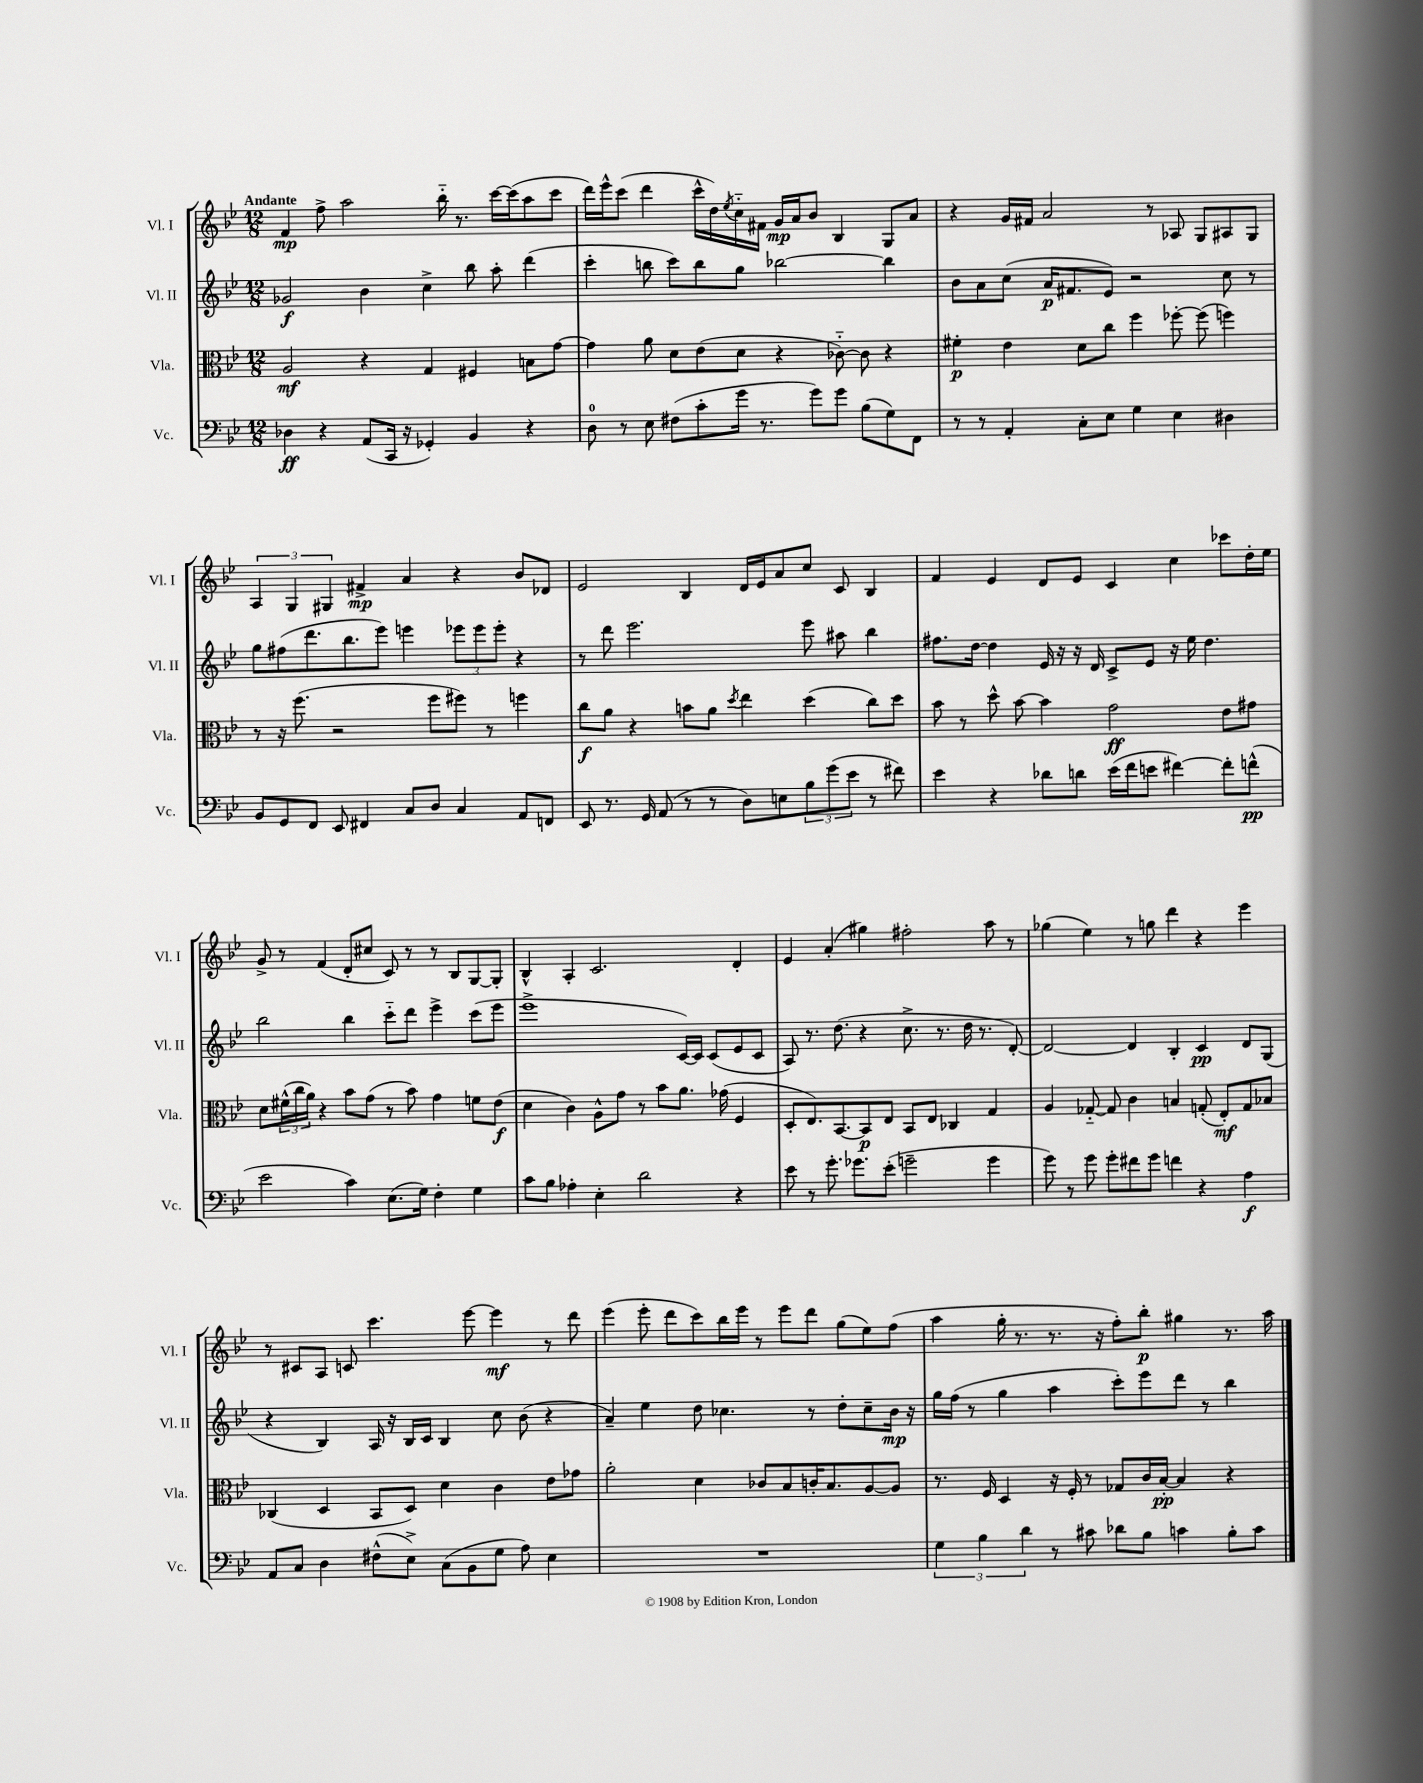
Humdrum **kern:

**kern	**kern	**kern	**kern
*staff4	*staff3	*staff2	*staff1
*clefF4	*clefC3	*clefG2	*clefG2
*k[b-e-]	*k[b-e-]	*k[b-e-]	*k[b-e-]
*M12/8	*M12/8	*M12/8	*M12/8
4D-	2A	2g-	4f
4r	.	.	8ff^
.	.	.	2aa
(8AA	4r	4b-	.
16CC	.	.	.
16r	.	.	.
4GG-')	4G	4cc^	.
.	.	.	16bb-'~
.	.	.	8.r
4BB-	4F#	8bb-	.
.	.	8aa'	[16ccc
.	.	.	(16ccc]
4r	8B	(4ddd	8aa
.	[8g	.	8ccc
=	=	=	=
8D	4g]	4ccc'	16ddd)
.	.	.	16eee-^^
8r	.	.	(8ccc
8E-	8a	8bb	4ddd
(8F#	8d	8ccc)	.
8c'	(8e-	8bb	16ccc^^
.	.	.	16dd)
.	.	.	8qee-
16g	8d	8gg	16cc'~
8.r	.	.	16f#
.	4r	[2bb-	16g
.	.	.	16a
8g)	.	.	8b-
8g	[8c-'~)	.	4B-
(8B-	8c-]	.	.
8G)	4r	4bb-]	8G
8FF	.	.	8a
=	=	=	=
8r	4f#'	8b-	4r
8r	.	8a	.
4AA'	4e-	(8cc	16g
.	.	.	16f#
.	.	16a	2a
.	.	8.f#	.
8C'	8d	.	.
8E-	8cc	8e-)	.
4G	4ff	2r	.
.	.	.	8r
4E-	[8ff-'	.	8A-
.	(8ff-]	.	8G
4D#	4ff)	8cc	8A#
.	.	8r	8G
=	=	=	=
8BB-	8r	8gg	6A
8GG	16r	(8ff#	.
.	.	.	6G
.	(8.ff	.	.
8FF	.	8.ddd	.
.	.	.	6G#
8EE-	2r	.	.
.	.	8.bb-	.
4FF#	.	.	4f#^
.	.	8eee-)	.
8C	.	4eee	4a
8D	8ff	.	.
4C	8ff#)	12eee-	4r
.	.	12eee-	.
.	8r	.	.
.	.	12eee-'	.
8AA	4ff	4r	8b-
8FF	.	.	8d-
=	=	=	=
8EE-	8cc	8r	2e-
8.r	8a	8ddd	.
.	4r	2.eee-	.
16GG	.	.	.
(8AA	.	.	.
8r	8b	.	4B-
8r	8a	.	.
.	8qdd	.	.
8D)	4ee-	.	16d
.	.	.	16e-
8E	.	.	8a
12B-	(4dd	8eee-	8cc
(12g	.	.	.
.	.	8aa#	8c
12e-	.	.	.
8r	8cc)	4bb-	4B-
8f#)	8dd	.	.
=	=	=	=
4e-	8b-	8.ff#	4f
.	8r	.	.
.	.	[16dd	.
4r	8dd^^	4dd]	4e-
.	[8b-	.	.
8d-	4b-]	16e-	8d
.	.	16r	.
8d	.	16r	8e-
.	.	16d	.
(16e-	2g	8c^	4c
16f	.	.	.
8e	.	8e-	.
[4f#)	.	16r	4cc
.	.	16ee-	.
.	.	4.dd	.
8f#']	8e-	.	8ccc-
(8f^^	8g#	.	16dd'
.	.	.	16ee-
=	=	=	=
2e-	8d	2bb-	8g^
.	(24f#^^	.	8r
.	24cc	.	.
.	24a)	.	.
.	4r	.	(4f
4c)	8b-	4bb-	8d'
.	(8g	.	8cc#
(8.E-	8r	8ccc'~	8c)
.	8b-)	8ddd	8r
16G)	.	.	.
4F'	4g	4eee-^	8r
.	.	.	8B-
4G	8f	(8ccc	[8G
.	(8e-	8eee-	8G']
=	=	=	=
8c	4d	1eee-^	4B-^^
8B-	.	.	.
4A-'	4c)	.	4A'
4E-'	8A^^	.	2.c
.	8g	.	.
2d	8r	.	.
.	8b-	.	.
.	8.a	[16c)	.
.	.	16c]	.
.	.	(8c	.
.	(16g-	.	.
4r	4F	8e-	4d'
.	.	8c	.
=	=	=	=
8e-	8D'	8A)	4e-
8r	8.E-)	8.r	.
8.g'	.	.	(4a'
.	[8.BB-	(8.dd	.
8.g-	.	.	.
.	8BB-]	4r	4gg#)
(8e-'	8E-	.	.
2g~	8BB-	8.cc^	2ff#'
.	8E-	.	.
.	.	8.r	.
.	4C-	.	.
.	.	16dd	.
.	.	8.r	.
4g	4G	.	8aa
.	.	[8d')	8r
=	=	=	=
8g)	4A	2d_	(4gg-
8r	.	.	.
8g	[8G-'~	.	4ee-)
8g'	8G-]	.	.
8f#	4c	4d]	8r
8g	.	.	8gg
4f	4B	4B-'	4ddd
4r	(8G'	4c	4r
.	8E-')	.	.
4A	8G	8d	4eee-
.	8B-	(8G	.
=	=	=	=
8AA	(4C-	4r	8r
8C	.	.	8c#
4D	4D	4B-)	8A
.	.	.	8c
(8F#^^	8BB-	16A	4.ccc
.	.	16r	.
8E-^)	8D)	16B-	.
.	.	16c	.
(8C	4d	4B-	.
8BB-	.	.	[8eee-
8G	4c	8cc	4eee-]
8A)	.	(8b-	.
4E-	8e-	4r	8r
.	8g-	.	8ddd
=	=	=	=
1.r	2a'	4a~)	(4eee-
.	.	4ee-	8eee-'
.	.	.	8ddd
.	4d	8dd	8ccc)
.	.	4.cc-	16bb-
.	.	.	16eee-
.	8c-	.	8r
.	8B-	.	8eee-
.	16c'	8r	8ddd
.	8.B-	.	.
.	.	8dd'	(8gg
.	[8A	8cc-~	8ee-)
.	8A]	16b-	(8ff
.	.	16r	.
=	=	=	=
6G	8.r	16gg	4aa
.	.	(16ff	.
.	.	8r	.
6B-	.	.	.
.	16F	.	.
.	4D	4gg	16gg'
.	.	.	8.r
6d	.	.	.
8r	16r	4aa	8.r
.	16F'	.	.
8c#	8r	.	.
.	.	.	16r
8d-	8G-	8ccc')	8ff')
8B-	16c	8eee-	8bb-'
.	[16B-'	.	.
4c	4B-]	8ddd	4gg#
.	.	8r	.
8B-'	4r	4bb-	8.r
8c	.	.	.
.	.	.	16aa
==	==	==	==
*-	*-	*-	*-
